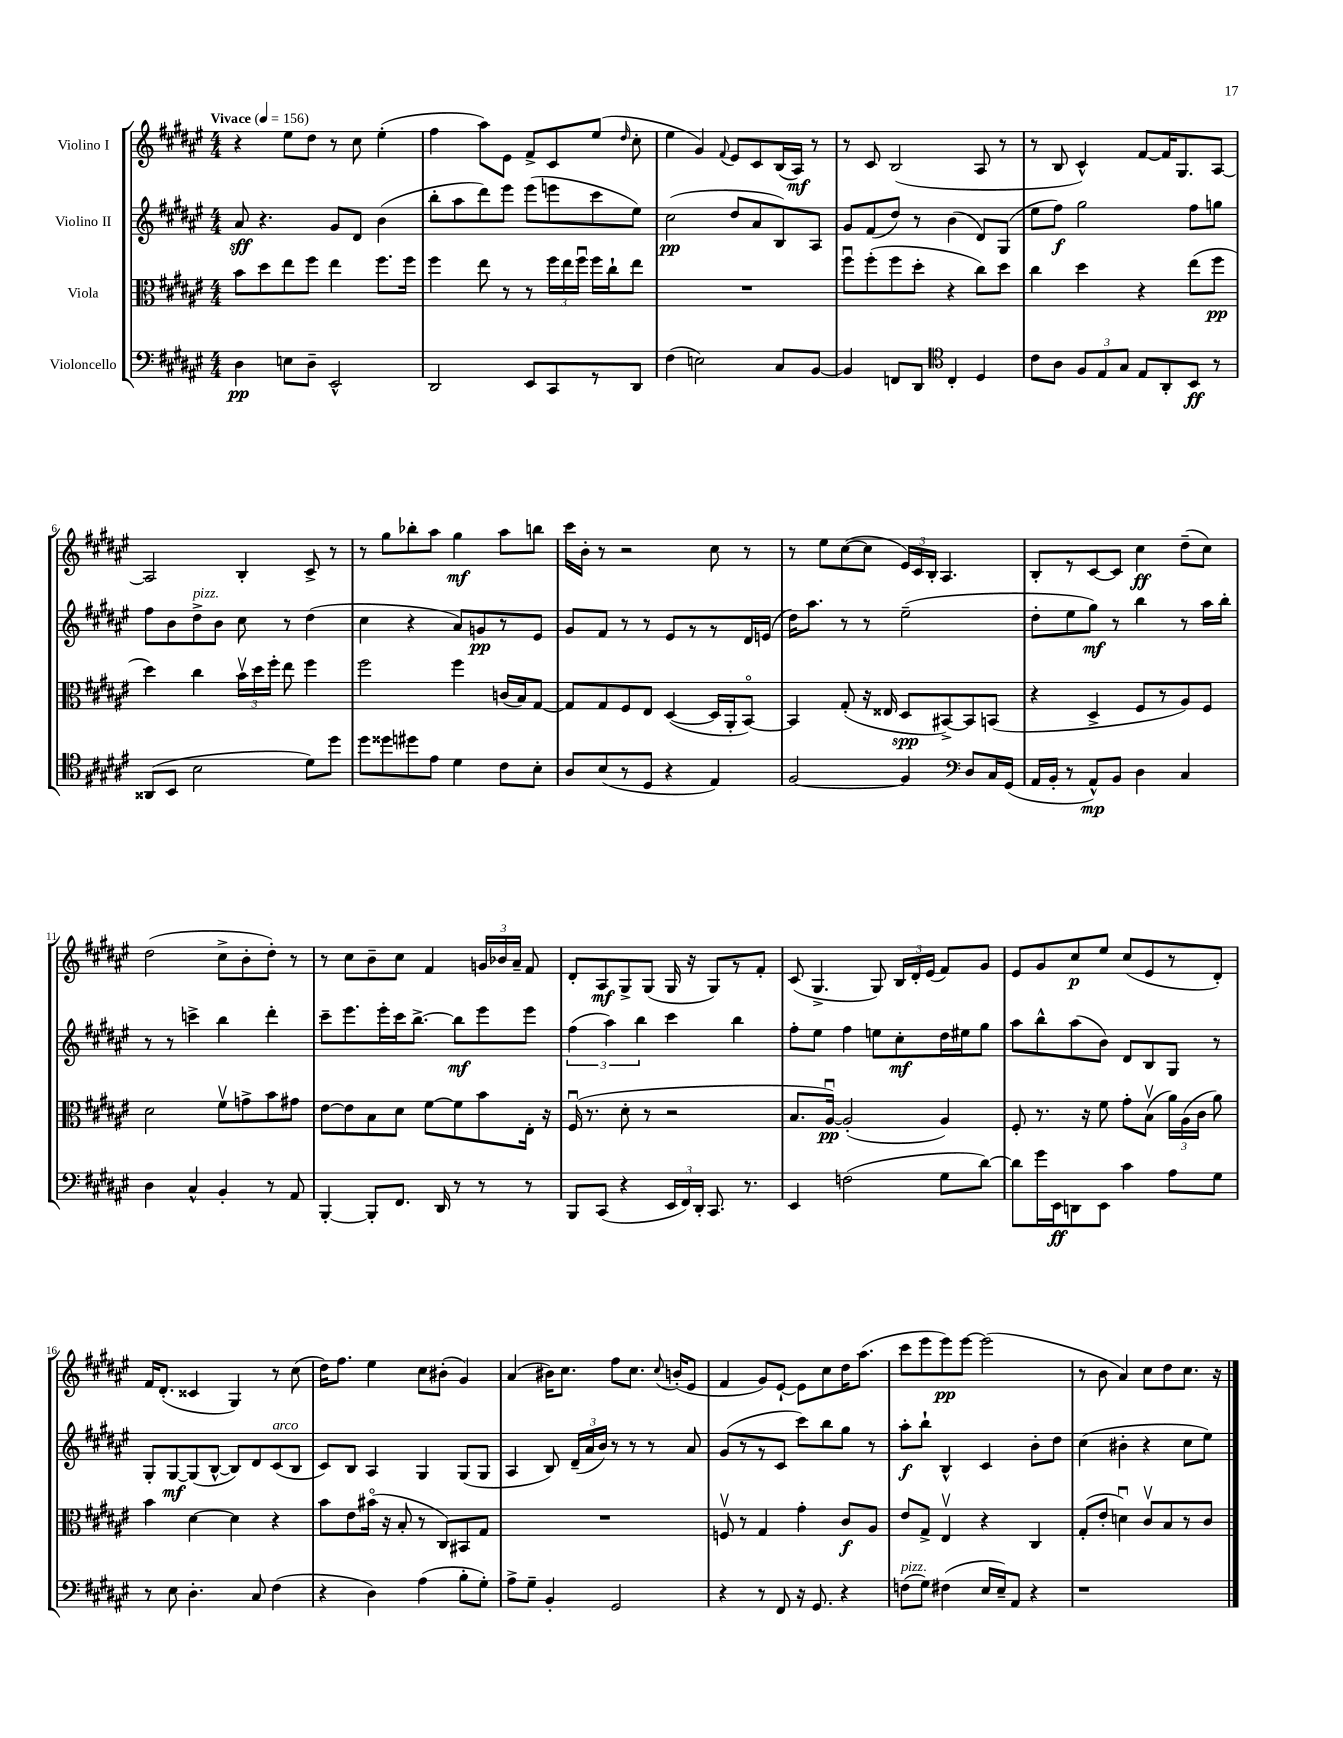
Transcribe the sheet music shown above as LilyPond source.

<<
\new StaffGroup <<
\new Staff = "s0" \with { instrumentName = "Violino I" } {
    \clef treble \key fis \major \numericTimeSignature \time 4/4 \tempo "Vivace" 4 = 156
    \autoBeamOff r4 eis''8[ dis''8] r8 cis''8 eis''4-.( |
    fis''4 ais''8[) eis'8] fis'8[-> cis'8 eis''8]( \grace { dis''16 } cis''8-. |
    eis''4 gis'4) \appoggiatura { fis'8 } eis'8[ cis'8 b16( ais16]\mf) r8 |
    r8 cis'8 b2( ais8 r8 |
    r8 b8 cis'4-^) fis'8[~ fis'16 gis8. ais8]~ |
    ais2 b4-. cis'8-> r8 |
    r8 gis''8[ bes''8-. ais''8] gis''4\mf ais''8[ b''8] |
    cis'''16[ b'16]-. r8 r2 cis''8 r8 |
    r8 eis''8[ cis''8~( cis''8] \tuplet 3/2 { eis'16[) cis'16 b16]-. } ais4. |
    b8[-. r8 cis'8~ cis'8] cis''4\ff dis''8[--( cis''8]) |
    dis''2( cis''8[-> b'8-. dis''8]-.) r8 |
    r8 cis''8[ b'8-- cis''8] fis'4 \tuplet 3/2 { g'16[ bes'16 ais'16]-- } fis'8 |
    dis'8[-. ais8\mf gis8-> gis8]( gis16 r16 gis8[) r8 fis'8]-. |
    cis'8( gis4.-> gis8) \tuplet 3/2 { b16[ dis'16-. eis'16]( } fis'8[) gis'8] |
    eis'8[ gis'8 cis''8\p eis''8] cis''8[( eis'8 r8 dis'8]-.) |
    fis'16[ dis'8.]-.( cisis'4 gis4) r8 cis''8( |
    dis''16[) fis''8.] eis''4 cis''8[ bis'8]-.( gis'4) |
    ais'4( bis'16[) cis''8.] fis''8[ cis''8.] \appoggiatura { cis''8 } b'16[-.( eis'8] |
    fis'4 gis'8[) eis'8]~-! eis'8[ cis''8 dis''16 ais''8.]( |
    cis'''8[ eis'''8 eis'''8\pp) eis'''8]~ eis'''2( |
    r8 b'8 ais'4) cis''8[ dis''8 cis''8.] r16 \bar "|." |
}
\new Staff = "s1" \with { instrumentName = "Violino II" } {
    \clef treble \key fis \major \numericTimeSignature \time 4/4
    \autoBeamOff ais'8\sff r4. gis'8[ dis'8] b'4( |
    b''8[-. ais''8 dis'''8) eis'''8] eis'''8[( e'''8 cis'''8 eis''8]) |
    cis''2\pp( dis''8[ ais'8 b8) ais8] |
    gis'8[ fis'8( dis''8]) r8 b'4( dis'8[) gis8]( |
    eis''8[ fis''8]\f) gis''2 fis''8[ g''8] |
    fis''8[ b'8 dis''8->^\markup { \italic "pizz." } b'8] cis''8 r8 dis''4( |
    cis''4 r4 ais'8[) g'8\pp r8 eis'8] |
    gis'8[ fis'8] r8 r8 eis'8[ r8 r8 dis'16 e'16]( |
    dis''16[) ais''8.] r8 r8 eis''2--( |
    dis''8[-. eis''8 gis''8]\mf) r8 b''4 r8 ais''16[ b''16]-. |
    r8 r8 c'''4-> b''4 dis'''4-. |
    cis'''8[-- eis'''8. eis'''16-. cis'''16 b''8.]~-> b''8[\mf eis'''8 eis'''8] |
    \tuplet 3/2 { fis''4( ais''4) b''4 } cis'''4 b''4 |
    fis''8[-. eis''8] fis''4 e''8[ cis''8-.\mf dis''16 eis''16 gis''8] |
    ais''8[ b''8-^ ais''8( b'8]) dis'8[ b8 gis8] r8 |
    gis8[-. gis8~\mf gis8( b8]~-^ b8[) dis'8 cis'8^\markup { \italic "arco" }( b8] |
    cis'8[) b8] ais4 gis4 gis8[( gis8] |
    ais4 b8) \tuplet 3/2 { dis'16[--( ais'16 b'16]) } r8 r8 r8 ais'8 |
    gis'8[( r8 r8 cis'8] cis'''8[) b''8 gis''8] r8 |
    ais''8[-.\f b''8]-! b4-^ cis'4 b'8[-. dis''8] |
    cis''4( bis'4-. r4 cis''8[ eis''8]) \bar "|." |
}
\new Staff = "s2" \with { instrumentName = "Viola" } {
    \clef alto \key fis \major \numericTimeSignature \time 4/4
    \autoBeamOff b'8[ dis''8 eis''8 fis''8] eis''4 fis''8.[ fis''16] |
    fis''4 eis''8 r8 r8 \tuplet 3/2 { fis''16[ eis''16 fis''16]\downbow } fis''16[ cis''16-! eis''8] |
    R1 |
    fis''8[\downbow fis''8-.( fis''8 dis''8]-. r4 cis''8[) dis''8] |
    cis''4 dis''4 r4 eis''8[( fis''8]\pp |
    dis''4) cis''4 \tuplet 3/2 { b'16[\upbow dis''16 fis''16]-. } eis''8 fis''4 |
    fis''2 fis''4 c'16[( b16) gis8]~ |
    gis8[ gis8 fis8 eis8] dis4~( dis16[ ais,16-. b,8]~\flageolet) |
    b,4 gis8-.( r16 eisis16 dis8[\spp bis,8~->) bis,8 b,8]( |
    r4 dis4-> fis8[ r8 ais8) fis8] |
    dis'2 fis'8[\upbow g'8-> b'8 gis'8] |
    eis'8[~ eis'8 b8 dis'8] fis'8[~ fis'8 b'8 eis16]-. r16 |
    fis16\downbow( r8. dis'8-. r8 r2 |
    b8.[ ais16]~\downbow\pp) ais2-.( ais4) |
    fis8-. r8. r16 fis'8 gis'8[-. b8]\upbow( \tuplet 3/2 { ais'16[) ais16( cis'16] } ais'8) |
    b'4 dis'4~ dis'4 r4 |
    b'8[ eis'8 bis'16]\flageolet( r16 b8-. r8 cis8[) bis,8 gis8] |
    R1 |
    f8\upbow r8 gis4 gis'4-. cis'8[\f ais8] |
    eis'8[ gis8]-> eis4\upbow r4 cis4 |
    gis8[-.( eis'8]-. d'4\downbow) cis'8[\upbow b8 r8 cis'8] \bar "|." |
}
\new Staff = "s3" \with { instrumentName = "Violoncello" } {
    \clef bass \key fis \major \numericTimeSignature \time 4/4
    \autoBeamOff dis4\pp e8[ dis8]-- eis,2-^ |
    dis,2 eis,8[ cis,8 r8 dis,8] |
    fis4( e2) cis8[ b,8]~ |
    b,4 f,8[ dis,8] \clef tenor cis4-. dis4 |
    cis'8[ ais8] \tuplet 3/2 { fis8[ eis8 gis8] } eis8[ ais,8-. b,8]\ff r8 |
    aisis,8[( b,8] b2 dis'8[) dis''8] |
    dis''8[ disis''8 dis''8 eis'8] dis'4 cis'8[ b8]-. |
    ais8[ b8( r8 dis8] r4 eis4) |
    fis2~ fis4 \clef bass dis8[ cis16 gis,16]( |
    ais,16[ b,16]-. r8 ais,8[-^\mp) b,8] dis4 cis4 |
    dis4 cis4-^ b,4-. r8 ais,8 |
    b,,4~-. b,,8[-. fis,8.] dis,16 r8 r8 r8 |
    b,,8[ cis,8]( r4 \tuplet 3/2 { eis,16[ fis,16) dis,16]-. } cis,8. r8. |
    eis,4 f2( gis8[ dis'8]~) |
    dis'8[ gis'16 eis,16\ff d,8 eis,8] cis'4 ais8[ gis8] |
    r8 eis8 dis4.-. cis8 fis4( |
    r4 dis4) ais4( b8[-. gis8]-.) |
    ais8[-> gis8]-- b,4-. gis,2 |
    r4 r8 fis,8 r16 gis,8. r4 |
    f8[^\markup { \italic "pizz." }( gis8]) fis4( eis16[ eis16--) ais,8] r4 |
    r1 \bar "|." |
}
>>
>>
